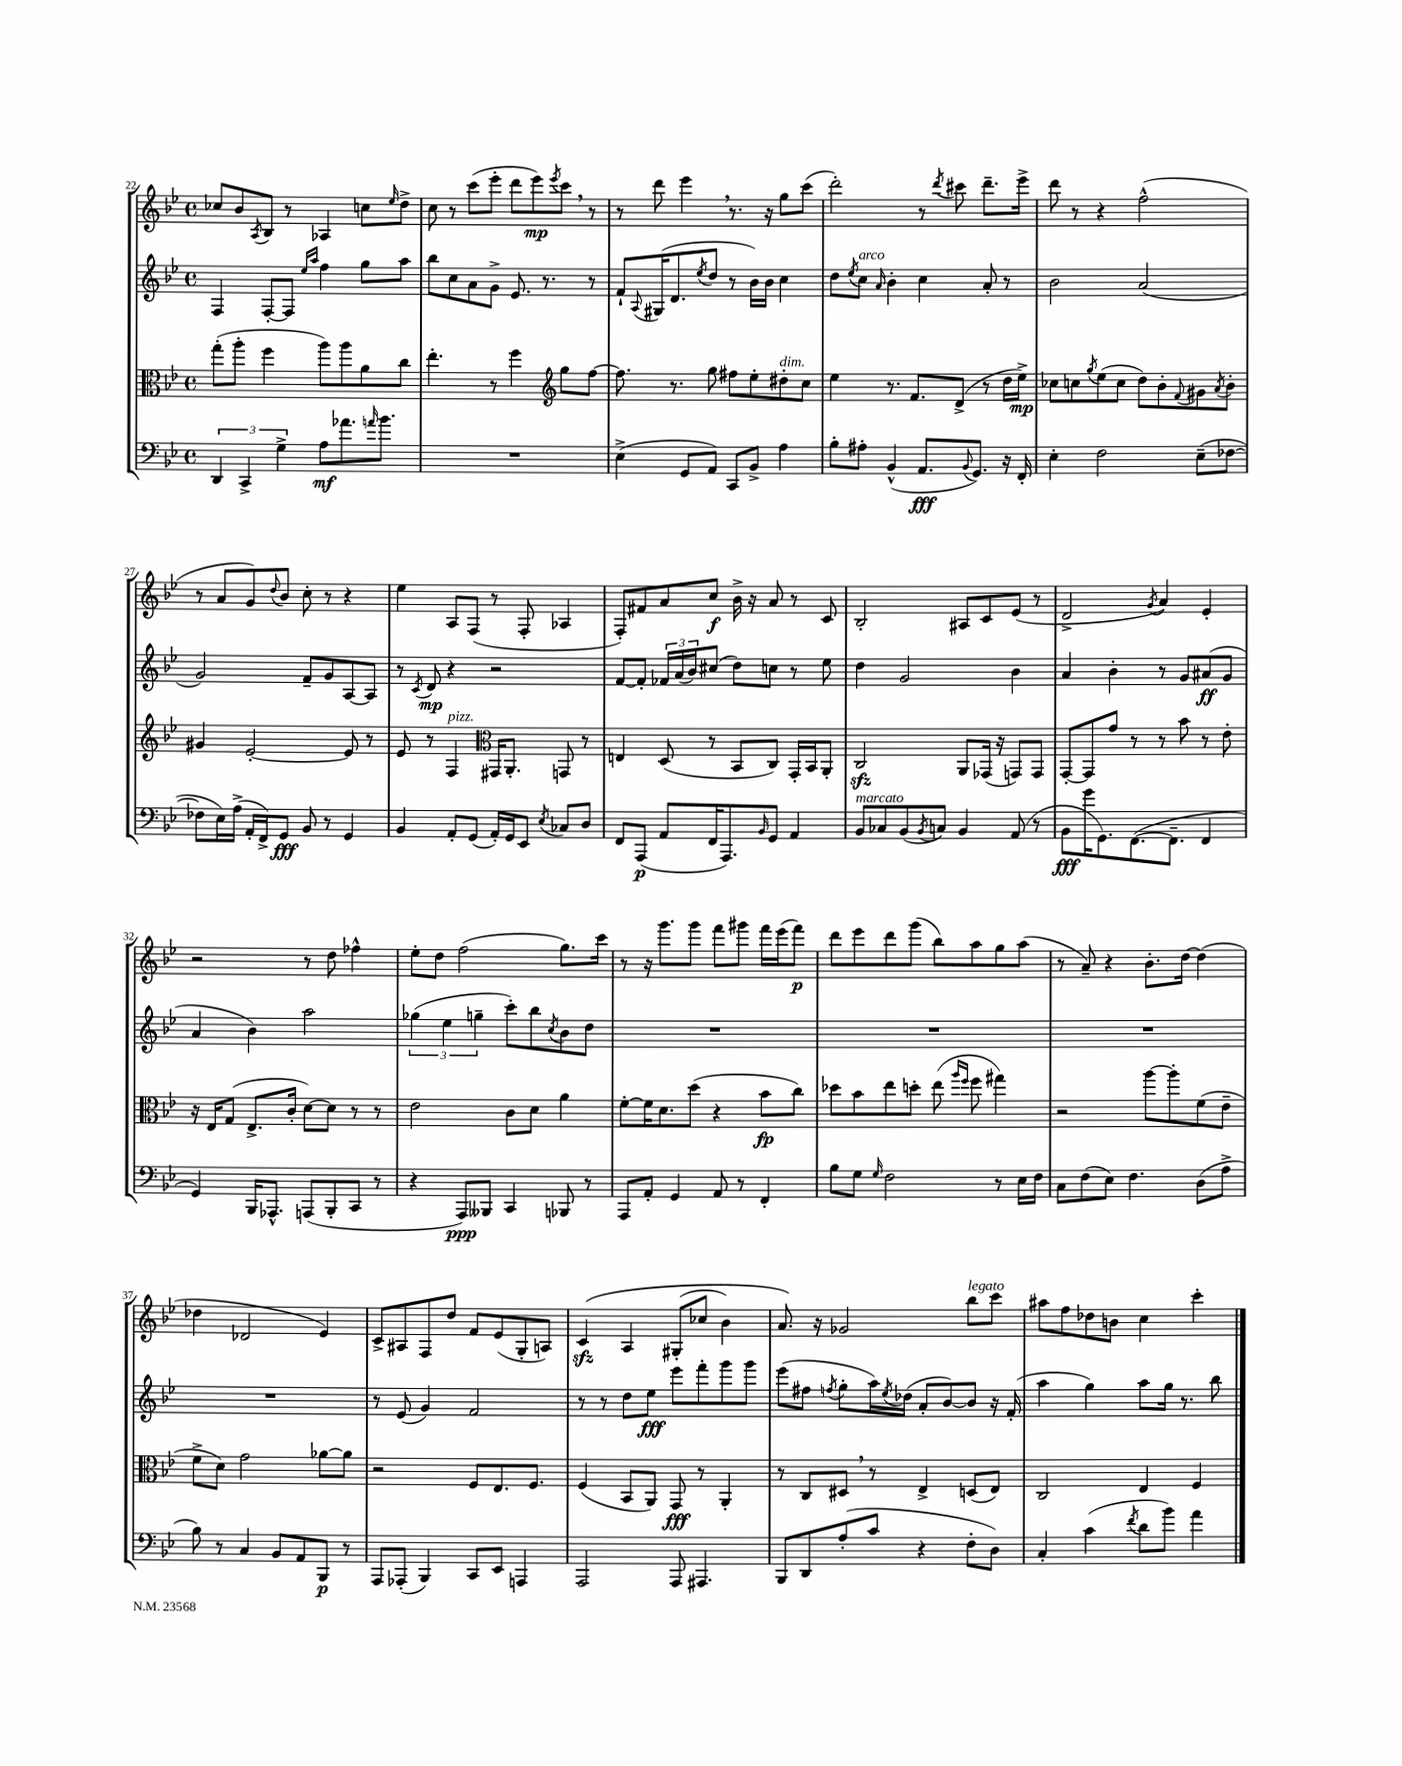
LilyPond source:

<<
\new StaffGroup <<
\new Staff = "s0" {
    \clef treble \key bes \major \defaultTimeSignature \time 4/4
    ces''8 bes'8 \acciaccatura { a8 } bes8 r8 aes4 c''8 \grace { ees''16 } d''8-> |
    c''8 r8 c'''8( ees'''8-. d'''8 ees'''8\mp) \acciaccatura { ees'''8 } c'''8 \breathe r8 |
    r8 d'''8 ees'''4 \breathe r8. r16 g''8 c'''8( |
    d'''2-.) r8 \acciaccatura { d'''8 } cis'''8 d'''8.-- ees'''16-> |
    d'''8 r8 r4 f''2-^( |
    r8 a'8 g'8) \appoggiatura { d''8 } bes'8 c''8-. r8 r4 |
    ees''4 a8 f8( r8 f8-. aes4 |
    f8-.) fis'8 a'8 c''8\f bes'16-> r16 a'8 r8 c'8 |
    bes2-. ais8 c'8 ees'8( r8 |
    d'2-> \acciaccatura { g'8 } a'4) ees'4-. |
    r2 r8 d''8 fes''4-^ |
    ees''8-. d''8 f''2( g''8.) c'''16 |
    r8 r16 g'''8. g'''8 f'''8 gis'''8 f'''16 ees'''16( f'''8\p) |
    d'''8 ees'''8 d'''8 g'''8( bes''8) a''8 g''8 a''8( |
    r8 a'8--) r4 bes'8.-. d''16~ d''4( |
    des''4 des'2 ees'4) |
    c'8-> ais8 f8 d''8 f'8 ees'8( g8-. a8) |
    c'4\sfz\( a4 gis8-.( ces''8 bes'4) |
    a'8.\) r16 ges'2 bes''8^\markup { \italic "legato" } c'''8 |
    ais''8 f''8 des''8 b'8 c''4 c'''4-. \bar "|." |
}
\new Staff = "s1" {
    \clef treble \key bes \major \defaultTimeSignature \time 4/4
    f4 f8~-. f8 \grace { ees''16 a''16 } f''4 g''8 a''8 |
    bes''8 c''8 a'8 g'8-> ees'8. r8. r8 |
    f'8-! \appoggiatura { a8 } gis16( d'8. \acciaccatura { ees''8 } d''8 r8 bes'16) bes'16 c''4 |
    d''8 \acciaccatura { ees''8 } c''8^\markup { \italic "arco" } \grace { a'16 } bes'4-. c''4 a'8-. r8 |
    bes'2 a'2( |
    g'2) f'8-- g'8 a8~ a8 |
    r8 \acciaccatura { c'8 } d'8\mp r4 r2 |
    f'8~ f'8-. \tuplet 3/2 { fes'16 a'16( bes'16) } cis''8( d''8) c''8 r8 ees''8 |
    d''4 g'2 bes'4 |
    a'4 bes'4-. r8 g'8 ais'8\ff( g'8 |
    a'4 bes'4) a''2 |
    \tuplet 3/2 { ges''4( ees''4 g''4-- } c'''8-.) bes''8 \acciaccatura { c''8 } bes'8 d''8 |
    R1 |
    R1 |
    R1 |
    R1 |
    r8 ees'8( g'4) f'2 |
    r8 r8 d''8 ees''8\fff ees'''8 f'''8-. g'''8 g'''8 |
    ees'''8( fis''8 \acciaccatura { f''8 } g''8-. a''16) \acciaccatura { ees''8 } des''16( a'8-. bes'8~) bes'8 r16 f'16-.( |
    a''4 g''4) a''8 g''16 r8. bes''8 \bar "|." |
}
\new Staff = "s2" {
    \clef alto \key bes \major \defaultTimeSignature \time 4/4
    g''8-.( a''8-. f''4 a''8) a''8 a'8 c''8 |
    ees''4.-. r8 f''4 \clef treble g''8 f''8~ |
    f''8. r8. g''8 fis''8 ees''8-. dis''8-.^\markup { \italic "dim." } c''8 |
    ees''4 r8. f'8. d'8->( r8 d''16 ees''16->\mp) |
    ces''8 c''8 \acciaccatura { g''8 } ees''8( c''8 d''8) bes'8-. \appoggiatura { f'8 } gis'8 \acciaccatura { a'8 } bes'8-. |
    gis'4 ees'2~-. ees'8 r8 |
    ees'8 r8 f4^\markup { \italic "pizz." } \clef alto gis,16 a,8.-. g,8 r8 |
    e4 d8( r8 bes,8 c8) g,16-. bes,16 a,8-. |
    c2\sfz a,8 ges,16( r16 g,8) g,8 |
    g,8~-. g,8 g'8 r8 r8 bes'8 r8 ees'8-. |
    r16 ees16 g8( ees8.-> c'16-. d'8~) d'8 r8 r8 |
    ees'2 c'8 d'8 a'4 |
    f'8~-. f'16 d'8. d''8( r4 bes'8\fp c''8) |
    des''8 bes'8 ees''8 d''8-. ees''8( \grace { a''16 f''16 } f''8 gis''4) |
    r2 a''8~ a''8-. f'8( ees'8-- |
    f'8-> d'8) g'2 aes'8~ aes'8 |
    r2 f8 ees8. f8. |
    f4( bes,8 a,8) g,8\fff r8 a,4-. |
    r8 c8 dis8 \breathe r8 ees4-> d8( ees8) |
    c2 ees4 f4 \bar "|." |
}
\new Staff = "s3" {
    \clef bass \key bes \major \defaultTimeSignature \time 4/4
    \tuplet 3/2 { d,4 c,4-> g4-> } a8\mf aes'8. \grace { a'16 } bes'8. |
    R1 |
    ees4->( g,8 a,8) c,8 bes,8-> a4 |
    bes8-. ais8-. bes,4-^( a,8.\fff \appoggiatura { bes,8 } g,8.) r16 f,16-. |
    ees4-. f2 ees8--( fes8~ |
    fes8 ees16) a16->( a,16-. f,16->) g,8\fff bes,8 r8 g,4 |
    bes,4 a,8-. g,8( a,16-.) g,16 ees,8 \acciaccatura { ees8 } ces8 d8 |
    f,8 a,,8\p( a,8 f,16 a,,8.) \grace { bes,16 } g,8 a,4 |
    bes,8^\markup { \italic "marcato" } ces8 bes,8( \acciaccatura { bes,8 } c8) bes,4 a,8( r8 |
    bes,8\fff g'16 g,8.) f,8.~( f,8.-- f,4 |
    g,4) bes,,16 aes,,8.-^ a,,8( bes,,8-. c,8 r8 |
    r4 a,,8\ppp) beses,,8 c,4 bes,,8 r8 |
    a,,8 a,8-. g,4 a,8 r8 f,4-. |
    bes8 g8 \grace { g16 } f2 r8 ees16 f16 |
    c8 f8( ees8) f4. d8( a8-> |
    bes8) r8 c4 bes,8 a,8 bes,,8\p r8 |
    a,,8 aes,,8-.( bes,,4) c,8 ees,8 a,,4 |
    a,,2 a,,8 ais,,4. |
    bes,,8 d,8 a8-.( c'8 r4 f8-. d8) |
    c4-. c'4( \acciaccatura { f'8 } d'8 bes'8) a'4 \bar "|." |
}
>>
>>
\layout { \context { \Score currentBarNumber = #22 } }
